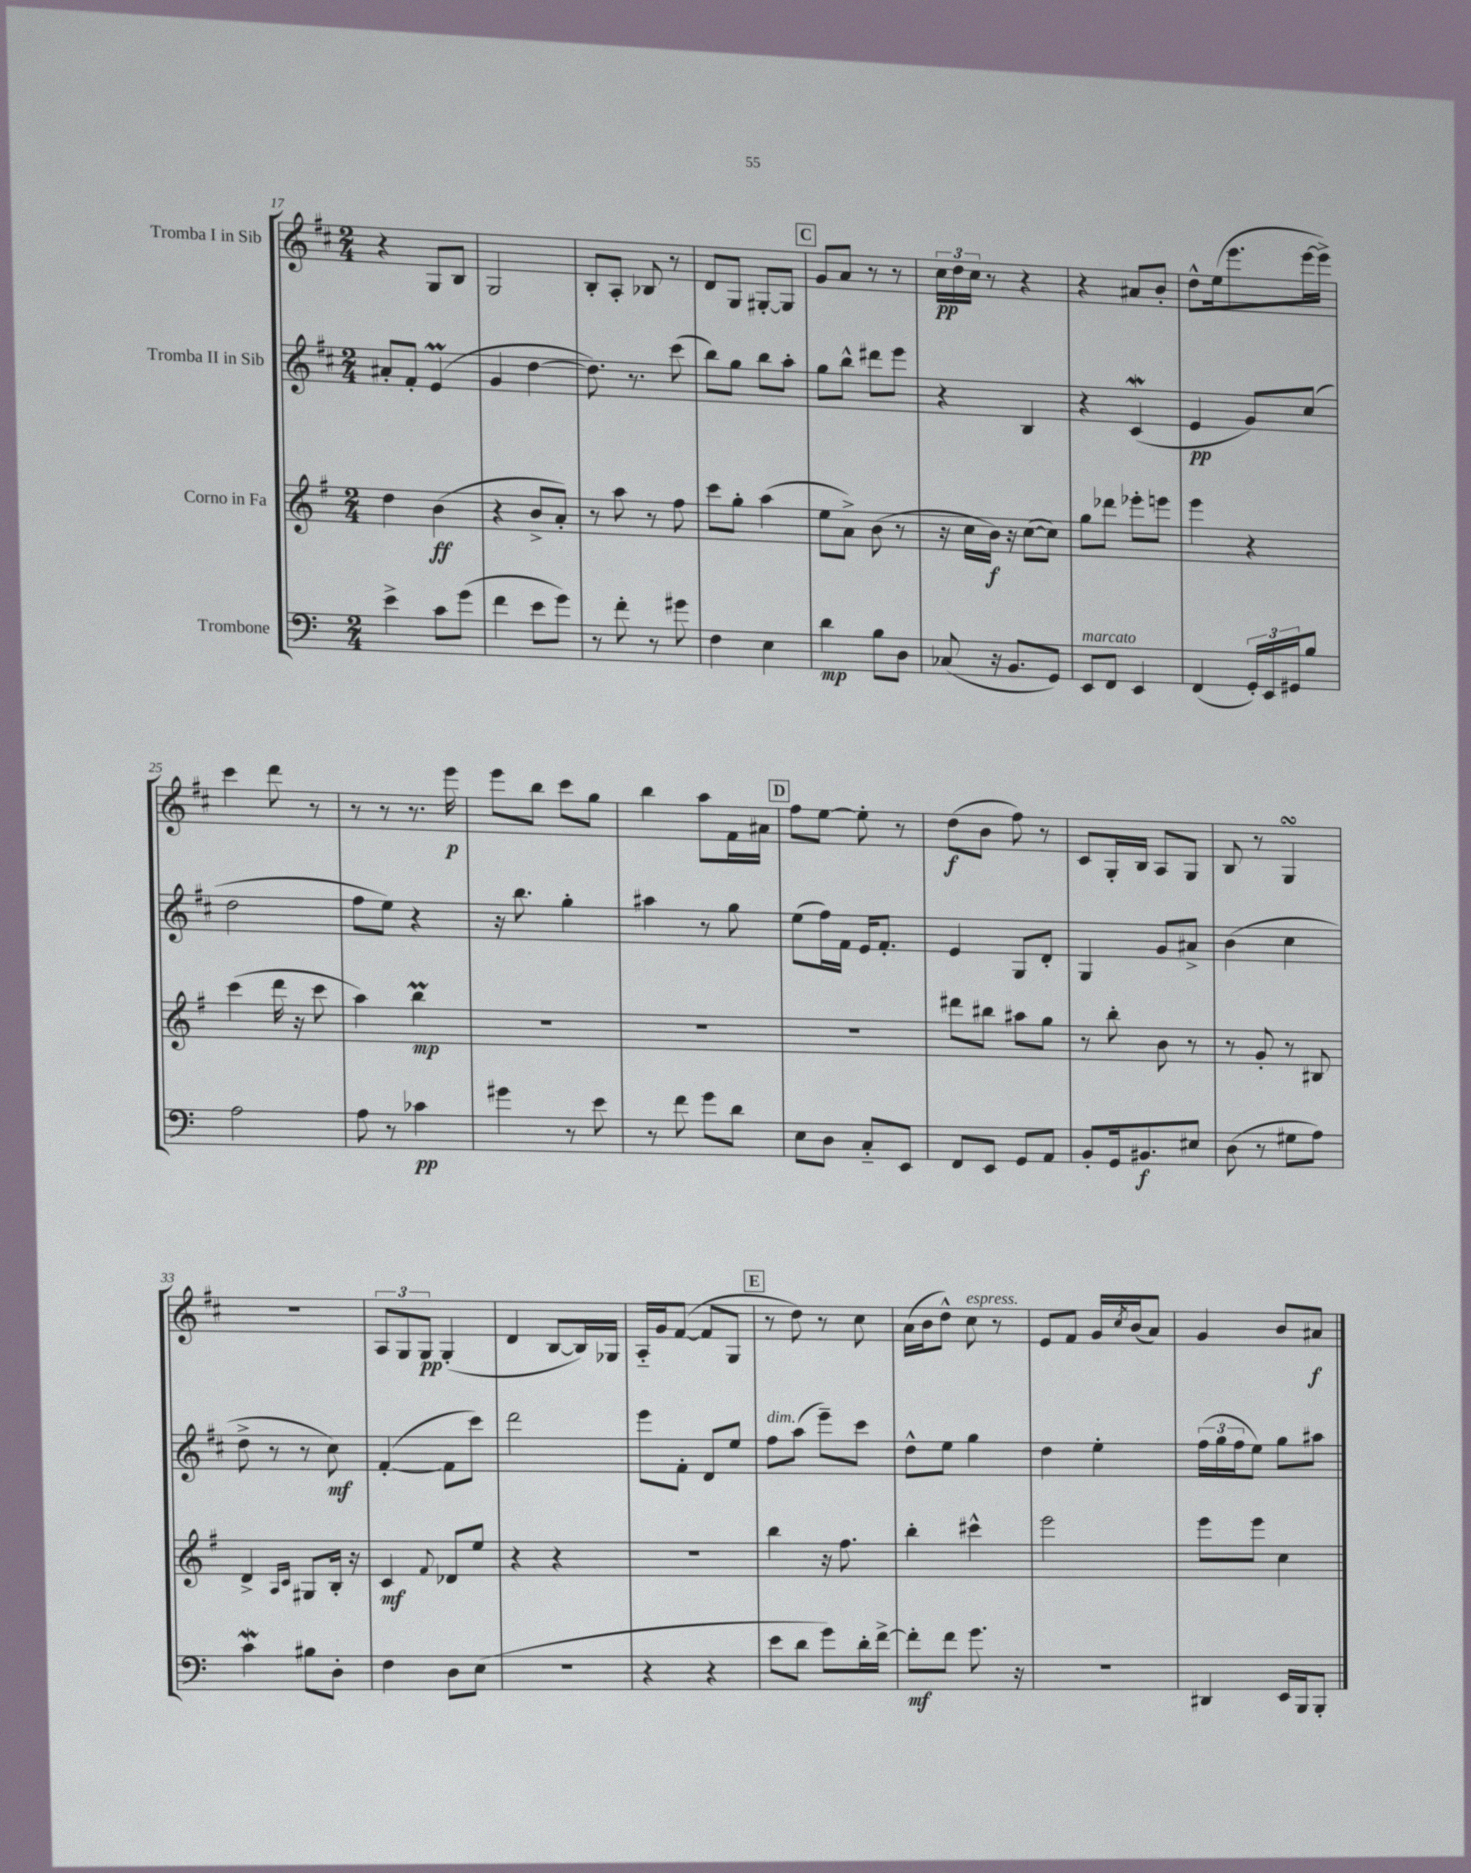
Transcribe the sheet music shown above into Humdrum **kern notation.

**kern	**kern	**kern	**kern
*staff4	*staff3	*staff2	*staff1
*clefF4	*clefG2	*clefG2	*clefG2
*k[]	*k[f#]	*k[f#c#]	*k[f#c#]
*M2/4	*M2/4	*M2/4	*M2/4
4e^	4dd	8a#'	4r
.	.	8f#'	.
8c	(4b	(4e	8G
(8g	.	.	8B
=	=	=	=
4f	4r	4g	2G
8e	8b^	[4dd	.
8g)	8a')	.	.
=	=	=	=
8r	8r	8.dd])	8B'
8f'	8aa	.	8A'
.	.	8.r	.
8r	8r	.	8B-
8g#	8ff#	(8ccc#	8r
=	=	=	=
4F	8ccc	8bb)	8d
.	8gg'	8gg	8G
4E	(4aa	8bb	[8G#'
.	.	8aa'	8G#]
=	=	=	=
4d	8ee	8gg	8g
.	8a^)	8bb^^	8a
8B	(8b	8ddd#	8r
8D	8r	8eee	8r
=	=	=	=
(8C-	16r	4r	24cc#
.	.	.	24dd
.	16cc	.	.
.	.	.	24cc#
16r	16b)	.	8r
8.BB	16r	.	.
.	([8cc	4B	4r
8GG)	8cc])	.	.
=	=	=	=
8EE	8gg	4r	4r
8FF	8ddd-	.	.
4EE	8eee-'	(4c#	8a#
.	8eee	.	8b'
=	=	=	=
(4FF	4eee	4e	8dd^^
.	.	.	(16ee
.	.	.	8.eee
24GG')	4r	8g)	.
24EE	.	.	.
24GG#	.	.	.
8B	.	(8cc#	[16eee
.	.	.	16eee^])
=	=	=	=
2A	(4ccc	2dd	4ccc#
.	16ddd	.	8ddd
.	16r	.	.
.	8ccc	.	8r
=	=	=	=
8A	4aa)	8ff#	8r
8r	.	8ee)	8r
4c-	4bb	4r	8.r
.	.	.	16eee
=	=	=	=
4g#	2r	16r	8eee
.	.	8.bb	.
.	.	.	8bb
8r	.	4gg'	8ccc#
8e	.	.	8gg
=	=	=	=
8r	2r	4aa#	4bb
8f	.	.	.
8g	.	8r	8aa
8d	.	8gg	16f#
.	.	.	16a#
=	=	=	=
8E	2r	(8ee	8ff#
8D	.	16ff#)	[8ee
.	.	16f#	.
8C'~	.	16e	8ee']
.	.	8.f#'	.
8EE	.	.	8r
=	=	=	=
8FF	8ddd#	4e	(8dd
8EE	8bb#	.	8b
8GG	8aa#	8G	8ff#)
8AA	8gg	8d'	8r
=	=	=	=
8BB'	8r	4G	8c#
16GG	8bb'	.	16G'
8.BB#	.	.	16B
.	8b	8g	8A
8E#	8r	8a#^	8G
=	=	=	=
(8D	8r	(4b	8B
8r	8g'	.	8r
8G#	8r	4cc#	4G
8A)	8B#	.	.
=	=	=	=
4c	4d^	8dd^	2r
.	.	8r	.
.	16qqA	.	.
.	16qqc	.	.
8B#	8G#	8r	.
8D'	16B'	8cc#)	.
.	16r	.	.
=	=	=	=
4F	4c	([4f#'	12A
.	.	.	12G
.	.	.	12G
.	8qqf#	.	.
8D	8d-	8f#]	(4G'
(8E	8ee	8ccc#)	.
=	=	=	=
2r	4r	2ddd	4d
.	4r	.	[8B
.	.	.	16B])
.	.	.	16G-
=	=	=	=
4r	2r	8eee	16A'~
.	.	.	16g
.	.	8f#'	([8f#
4r	.	8d	8f#]
.	.	8ee	8G
=	=	=	=
8e	4bb	8ff#	8r
8d	.	(8aa	8dd)
8g)	16r	8eee~)	8r
.	8.ff#	.	.
16d'	.	8ccc#	8cc#
[16f^	.	.	.
=	=	=	=
8f']	4bb'	8dd^^	(16a
.	.	.	16b
8f	.	8ee	8dd^^)
8.g	4ccc#^^	4gg	8cc#
.	.	.	8r
16r	.	.	.
=	=	=	=
2r	2eee	4dd	8e
.	.	.	8f#
.	.	4ee'	16g
.	.	.	8qcc#
.	.	.	(16b
.	.	.	8a)
=	=	=	=
4DD#	8eee	(24ff#	4g
.	.	24gg	.
.	.	24ff#	.
.	8eee	8ee)	.
16EE	4cc	8gg	8b
16BBB	.	.	.
8BBB'	.	8aa#	8a#
==	==	==	==
*-	*-	*-	*-
